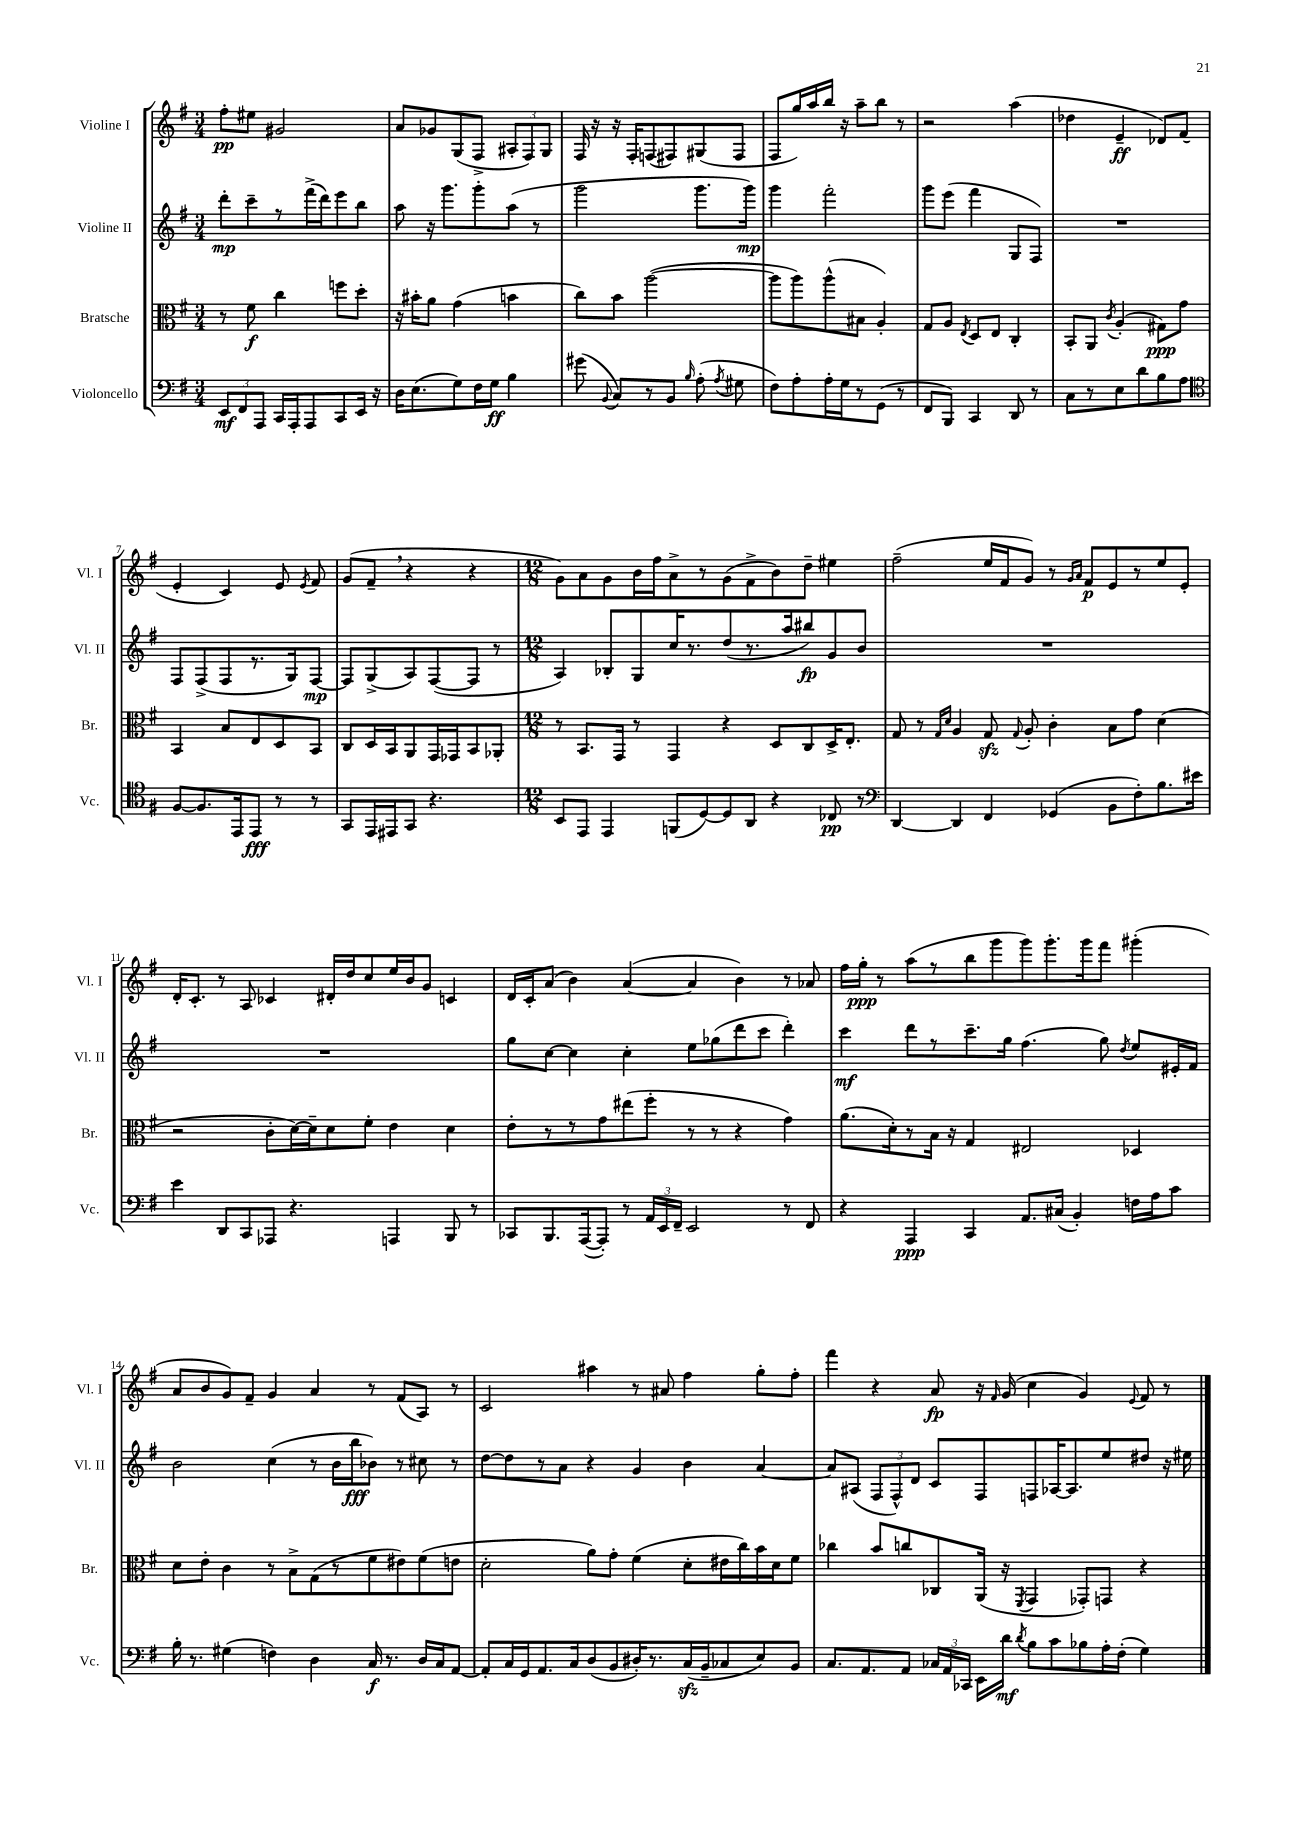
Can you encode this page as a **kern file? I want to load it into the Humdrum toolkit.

**kern	**dynam	**kern	**dynam	**kern	**dynam	**kern	**dynam
*part4	*part4	*part3	*part3	*part2	*part2	*part1	*part1
*staff4	*staff4	*staff3	*staff3	*staff2	*staff2	*staff1	*staff1
*I"Violoncello	*	*I"Bratsche	*	*I"Violine II	*	*I"Violine I	*
*I'Vc.	*	*I'Br.	*	*I'Vl. II	*	*I'Vl. I	*
*clefF4	*	*clefC3	*	*clefG2	*	*clefG2	*
*k[f#]	*	*k[f#]	*	*k[f#]	*	*k[f#]	*
*M3/4	*	*M3/4	*	*M3/4	*	*M3/4	*
=1	=1	=1	=1	=1	=1	=1	=1
12EE/L	mf	8r	.	8ddd'\L	mp	8ff#'\L	pp
12FF#/	.	.	.	.	.	.	.
.	.	8f#\	f	8ccc~\	.	8ee#X\J	.
12AAA/J	.	.	.	.	.	.	.
16CC/LL	.	4cc\	.	8r	.	2g#X/	.
16AAA'/J	.	.	.	.	.	.	.
8AAA/	.	.	.	(16fff#^\L	.	.	.
.	.	.	.	16ddd\J)	.	.	.
8CC/	.	8ffn\L	.	8eee\	.	.	.
16EE/Jk	.	8dd'\J	.	8bb\J	.	.	.
16r	.	.	.	.	.	.	.
=2	=2	=2	=2	=2	=2	=2	=2
16D\KL	.	16r	.	8aa\	.	8a/L	.
(8.E\	.	16b#X'\KL	.	.	.	.	.
.	.	8a\J	.	16r	.	8g-X/	.
.	.	.	.	8.ggg\L	.	.	.
8G\)	.	(4g\	.	.	.	(8G/	.
16F#\L	.	.	.	8ggg'\	.	8F#^/J	.
16G\JJ	ff	.	.	.	.	.	.
4B\	.	4bn\	.	(8aa\J	.	12A#X'/L	.
.	.	.	.	.	.	12F#/)	.
.	.	.	.	8r	.	.	.
.	.	.	.	.	.	12G/J	.
=3	=3	=3	=3	=3	=3	=3	=3
(8g#X\	.	8cc\L)	.	2ggg\	.	16F#/	.
.	.	.	.	.	.	16r	.
8qqBB/	.	.	.	.	.	.	.
8C/L)	.	8b\J	.	.	.	16r	.
.	.	.	.	.	.	16F#'/KL	.
8r	.	([2aa\	.	.	.	(8Fn/	.
8BB/J	.	.	.	.	.	8F#X/)	.
16qqB/	.	.	.	.	.	.	.
(8A'\	.	.	.	8.ggg\L	.	(8G#X/	.
8qA/	.	.	.	.	.	.	.
8G#X\	.	.	.	.	.	8F#/J	.
.	.	.	.	16ggg\Jk)	mp	.	.
=4	=4	=4	=4	=4	=4	=4	=4
8F#\L)	.	8aa\L]	.	4ggg\	.	8F#/L	.
8A'\	.	8aa\)	.	.	.	16gg/L)	.
.	.	.	.	.	.	16aa/	.
16A'\L	.	(8aa^^\	.	2fff#'\	.	16bb/JJ	.
16G\J	.	.	.	.	.	16r	.
8r	.	8B#X\J	.	.	.	8aa~\L	.
(8GG\J	.	4A'/)	.	.	.	8bb\J	.
8r	.	.	.	.	.	8r	.
=5	=5	=5	=5	=5	=5	=5	=5
8FF#/L	.	8G/L	.	8ggg\L	.	2r	.
8BBB/J)	.	8A/J	.	(8eee\J	.	.	.
.	.	8qE/	.	.	.	.	.
4CC/	.	8D/L	.	4fff#\	.	.	.
.	.	8E/J	.	.	.	.	.
8DD/	.	4C'/	.	8G/L	.	(4aa\	.
8r	.	.	.	8F#/J)	.	.	.
=6	=6	=6	=6	=6	=6	=6	=6
8C\L	.	8BB'/L	.	2.r	.	4dd-X\	.
8r	.	8AA/J	.	.	.	.	.
.	.	8qc/	.	.	.	.	.
8E\	.	(4A'/	.	.	.	4e~/	ff
8d\	.	.	.	.	.	.	.
8B\	.	8G#X\L)	ppp	.	.	8d-X/L)	.
8A\J	.	8g\J	.	.	.	(8f#/J	.
!!LO:LB:g=z
=7	=7	=7	=7	=7	=7	=7	=7
*clefC4	*	*	*	*	*	*	*
[8F#/L	.	4BB/	.	8F#/L	.	4e'/	.
8.F#/]	.	.	.	(8F#^/	.	.	.
.	.	8B/L	.	8F#/	.	4c/)	.
16EE/k	.	.	.	.	.	.	.
8EE/J	fff	8E/	.	8.r	.	.	.
8r	.	8D/	.	.	.	8e/	.
.	.	.	.	16G/k)	.	.	.
.	.	.	.	.	.	8qe/	.
8r	.	8BB/J	.	[8F#/J	mp	8f#/	.
=8	=8	=8	=8	=8	=8	=8	=8
8GG/L	.	8C/L	.	8F#/L]	.	(8g/L	.
16EE/L	.	16D/L	.	(8G^/	.	8f#~,/J	.
16EE#X/J	.	16BB/J	.	.	.	.	.
8GG/J	.	8AA/	.	8A/)	.	4r	.
4.r	.	16GG/L	.	([8F#/	.	.	.
.	.	16GG-X/J	.	.	.	.	.
.	.	8BB/	.	8F#/J]	.	4r	.
.	.	8AA-X'/J	.	8r	.	.	.
=9	=9	=9	=9	=9	=9	=9	=9
*M12/8	*	*M12/8	*	*M12/8	*	*M12/8	*
8BB/L	.	8r	.	4A/)	.	8g\L)	.
8EE/J	.	8.BB/L	.	.	.	8a\	.
4EE/	.	.	.	8B-X'/L	.	8g\	.
.	.	16GG/Jk	.	.	.	.	.
.	.	8r	.	8G/	.	16b\L	.
.	.	.	.	.	.	16ff#\J	.
(8FFn/L	.	4GG/	.	16cc/K	.	8a^\	.
.	.	.	.	8.r	.	.	.
[8D/)	.	.	.	.	.	8r	.
8D/]	.	4r	.	(8dd/	.	(8g\	.
8AA/J	.	.	.	8.r	.	8f#^\	.
4r	.	8D/L	.	.	.	8b\)	.
.	.	.	.	16aa/k	.	.	.
.	.	8C/	.	8bb#X/)	fp	8dd~\J	.
8C-X/	pp	16D^/K	.	8g/	.	4ee#X\	.
.	.	8.E'/J	.	.	.	.	.
8r	.	.	.	8b/J	.	.	.
=10	=10	=10	=10	=10	=10	=10	=10
*clefF4	*	*	*	*	*	*	*
[4DD/	.	8G/	.	1.r	.	(2ff#~\	.
.	.	8r	.	.	.	.	.
.	.	16qqG/LL	.	.	.	.	.
.	.	16qqd/JJ	.	.	.	.	.
4DD/]	.	4A/	.	.	.	.	.
4FF#/	.	8Gzz/	.	.	.	16ee/LL	.
.	.	.	.	.	.	16f#/J	.
.	.	8qqG/	.	.	.	.	.
.	.	8A'/	.	.	.	8g/J)	.
(4GG-X/	.	4c'\	.	.	.	8r	.
.	.	.	.	.	.	16qqg/LL	.
.	.	.	.	.	.	16qqa/JJ	.
.	.	.	.	.	.	8f#/L	p
8BB\L	.	8B\L	.	.	.	8e/	.
8F#'\)	.	8g\J	.	.	.	8r	.
8.B\	.	(4d\	.	.	.	8ee/	.
.	.	.	.	.	.	8e'/J	.
16e#X\Jk	.	.	.	.	.	.	.
!!LO:LB:g=z
=11	=11	=11	=11	=11	=11	=11	=11
4e\	.	2r	.	1.r	.	16d'/KL	.
.	.	.	.	.	.	8.c'/J	.
8DD/L	.	.	.	.	.	8r	.
8CC/	.	.	.	.	.	8A/	.
8AAA-X/J	.	8c'\L	.	.	.	4c-X/	.
4.r	.	[16d\L)	.	.	.	.	.
.	.	16d~\J]	.	.	.	.	.
.	.	8d\	.	.	.	16d#X'/LL	.
.	.	.	.	.	.	16dd/J	.
.	.	8f#'\J	.	.	.	8cc/	.
4AAAn/	.	4e\	.	.	.	16ee/L	.
.	.	.	.	.	.	16b/J	.
.	.	.	.	.	.	8g/J	.
8BBB/	.	4d\	.	.	.	4cn/	.
8r	.	.	.	.	.	.	.
=12	=12	=12	=12	=12	=12	=12	=12
8CC-X/L	.	8e'\L	.	8gg\L	.	16d/LL	.
.	.	.	.	.	.	16c'/J	.
8.BBB/	.	8r	.	[8cc\J	.	(8a/J	.
.	.	8r	.	4cc\]	.	4b\)	.
([16AAA/k	.	.	.	.	.	.	.
8AAA'/J])	.	8g\	.	.	.	.	.
8r	.	(8ee#X\	.	4cc'\	.	([4a/	.
24AA/LL	.	8ff#'\J	.	.	.	.	.
24EE/	.	.	.	.	.	.	.
24FF#~/JJ	.	.	.	.	.	.	.
2EE/	.	8r	.	8ee\L	.	4a/]	.
.	.	8r	.	(8gg-X\	.	.	.
.	.	4r	.	8ddd\	.	4b\)	.
.	.	.	.	8ccc\J	.	.	.
8r	.	4g\)	.	4ddd'\)	.	8r	.
8FF#/	.	.	.	.	.	8a-X/	.
=13	=13	=13	=13	=13	=13	=13	=13
4r	.	(8.a\L	.	4ccc\	mf	16ff#\LL	.
.	.	.	.	.	.	16gg'\JJ	ppp
.	.	.	.	.	.	8r	.
.	.	16d'\k)	.	.	.	.	.
4AAA/	ppp	8r	.	8ddd\L	.	(8aa\L	.
.	.	16B\Jk	.	8r	.	8r	.
.	.	16r	.	.	.	.	.
4CC/	.	4G/	.	8.ccc~\	.	8bb\	.
.	.	.	.	.	.	8ggg\	.
.	.	.	.	16gg\Jk	.	.	.
8.AA/L	.	2E#X/	.	(4.ff#\	.	8ggg\)	.
.	.	.	.	.	.	8.ggg'\	.
(16C#X/Jk	.	.	.	.	.	.	.
4BB'/)	.	.	.	.	.	.	.
.	.	.	.	.	.	16ggg\k	.
.	.	.	.	8gg\)	.	8fff#\J	.
.	.	.	.	8qdd/	.	.	.
16Fn\LL	.	4D-X/	.	8ee/L	.	(4ggg#X'\	.
16A\J	.	.	.	.	.	.	.
8c\J	.	.	.	16e#X'/L	.	.	.
.	.	.	.	16f#/JJ	.	.	.
!!LO:LB:g=z
=14	=14	=14	=14	=14	=14	=14	=14
16B'\	.	8d\L	.	2b\	.	8a/L	.
8.r	.	.	.	.	.	.	.
.	.	8e'\J	.	.	.	8b/	.
(4G#X\	.	4c\	.	.	.	8g/)	.
.	.	.	.	.	.	8f#~/J	.
4Fn\)	.	8r	.	(4cc\	.	4g/	.
.	.	8B^\L	.	.	.	.	.
4D\	.	(8G\	.	8r	.	4a/	.
.	.	8r	.	16b\LL	.	.	.
.	.	.	.	16bb\J	fff	.	.
16C/	f	8f#\	.	8b-X\J)	.	8r	.
8.r	.	.	.	.	.	.	.
.	.	8e#X\)	.	8r	.	(8f#/L	.
16D/LL	.	(8f#\	.	8cc#X\	.	8A/J)	.
16C/J	.	.	.	.	.	.	.
[8AA/J	.	8en\J	.	8r	.	8r	.
=15	=15	=15	=15	=15	=15	=15	=15
8AA'/L]	.	2d'\	.	[8dd\L	.	2c/	.
16C/L	.	.	.	8dd\]	.	.	.
16GG/J	.	.	.	.	.	.	.
8.AA/	.	.	.	8r	.	.	.
.	.	.	.	8a\J	.	.	.
16C/k	.	.	.	.	.	.	.
(8D/	.	8a\L)	.	4r	.	4aa#X\	.
8BB/	.	8g'\J	.	.	.	.	.
16D#X'/K)	.	(4f#\	.	4g/	.	8r	.
8.r	.	.	.	.	.	.	.
.	.	.	.	.	.	8a#X/	.
(16Czz/L	.	8d'\L	.	4b\	.	4ff#\	.
16BB~/J	.	.	.	.	.	.	.
8C-X/	.	16e#X\L	.	.	.	.	.
.	.	16cc\)	.	.	.	.	.
8E/)	.	16b\	.	[4a/	.	8gg'\L	.
.	.	16d\J	.	.	.	.	.
8BB/J	.	8f#\J	.	.	.	8ff#'\J	.
=16	=16	=16	=16	=16	=16	=16	=16
8.C/L	.	4cc-X\	.	8a/L]	.	4fff#\	.
.	.	.	.	(8A#X/J	.	.	.
8.AA/	.	.	.	.	.	.	.
.	.	8b/L	.	12F#/L	.	4r	.
.	.	.	.	12F#^^/)	.	.	.
8AA/J	.	8ccn/	.	.	.	.	.
.	.	.	.	12d/J	.	.	.
24C-X/LL	.	8C-X/	.	8c/L	.	8a/	fp
24AA/	.	.	.	.	.	.	.
24CC-X/JJ	.	.	.	.	.	.	.
16EE\LL	.	(16AA/Jk	.	8F#/	.	16r	.
.	.	.	.	.	.	16qqf#/	.
16d\JJ	mf	16r	.	.	.	(16g/	.
8qd/	.	8qFF#/	.	.	.	.	.
8B\L	.	4GG/	.	8Fn/	.	4cc\	.
8c\	.	.	.	[16A-X/K	.	.	.
.	.	.	.	8.A-/]	.	.	.
8B-X\	.	8GG-X'/L)	.	.	.	4g/)	.
16A'\L	.	8GGn/J	.	8ee/	.	.	.
(16F#'\JJ	.	.	.	.	.	.	.
.	.	.	.	.	.	8qqe/	.
4G\)	.	4r	.	8dd#X/J	.	8f#/	.
.	.	.	.	16r	.	8r	.
.	.	.	.	16ee#X\	.	.	.
==	==	==	==	==	==	==	==
*-	*-	*-	*-	*-	*-	*-	*-
